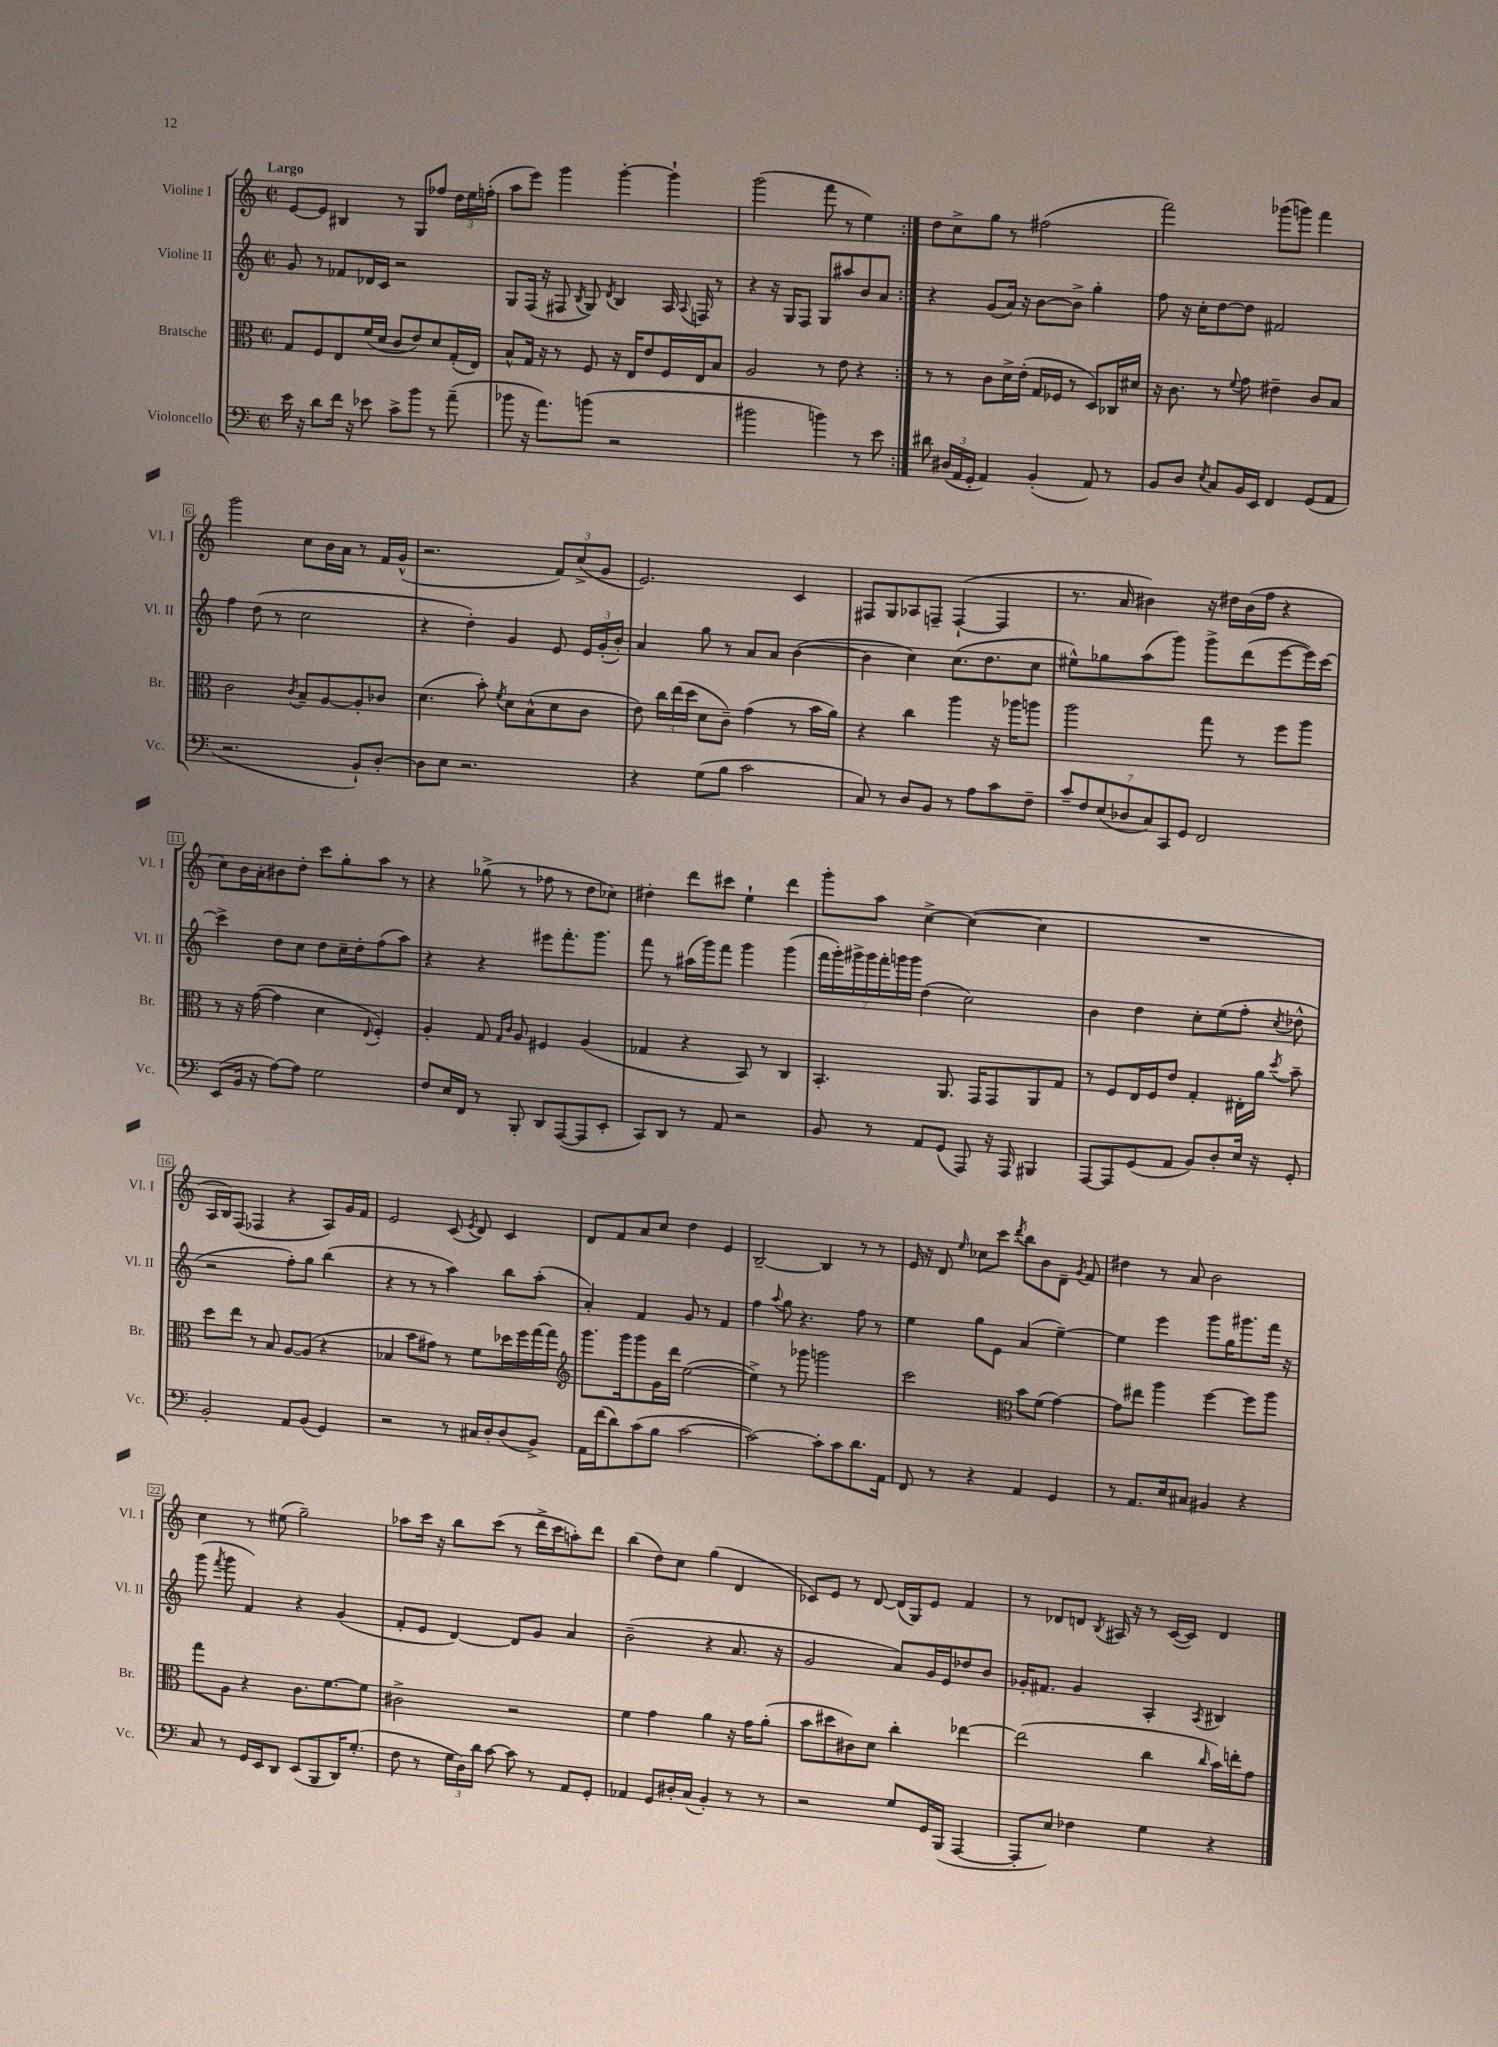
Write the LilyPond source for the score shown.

<<
\new StaffGroup <<
\new Staff = "s0" \with { instrumentName = "Violine I" shortInstrumentName = "Vl. I" } {
    \clef treble \key c \major \defaultTimeSignature \time 2/2 \tempo "Largo"
    \autoBeamOff \repeat volta 2 { e'8[~ e'8] bis4 r8 g8[ fes''8] \tuplet 3/2 { d''16[ e''16 f''16]-.( } |
    a''8[ e'''8]) g'''4 g'''4~-. g'''4-! |
    g'''2( f'''8 r8 e''4) | }
    d''8[ c''8-> g''8] r8 fis''2( |
    f'''2) ges'''8[( g'''8]) f'''4 |
    g'''2 c''8[ b'16 a'16] r8 f'16[ g'16]-^( |
    r2. \tuplet 3/2 { f'8[) c''8->( g'8] } |
    e'2.) c'4 |
    fis8[ g8 aes8 f8]-- f4~-!( f4 |
    r8. a'16 bis'4) r16 dis''16[ bis'16( f''16] r4 |
    c''8[) b'16 a'16-. bis'8 d''8]-. c'''8[ g''8-. a''8] r8 |
    r4 ges''8->( r8 fes''8 r8 d''8[ ces''8]) |
    dis''4-. d'''8[ cis'''8] e''4-! d'''4 |
    g'''8[-. a''8] c''4~-> c''4~( c''4 |
    R1 |
    a16[ b16) f8]( fes4 r4 a8[) g'16 f'16] |
    e'2 c'8( \acciaccatura { e'8 } d'8) c'4 |
    d'8[ f'8 a'8 c''8] d''4 e'4 |
    b2~-- b4 r8 r8 |
    e'16 r16 d'8 \grace { e''16 } ces''8[ c'''8] \acciaccatura { d'''8 } b''8[ b'8 d'8]-- \acciaccatura { g'8 } f'8 |
    dis''4 r8 a'8 b'2 |
    c''4 r8 eis''8( g''2--) |
    aes''8[ c'''16] r16 b''8[ c'''8]( r8 d'''16[-> c'''16 a''8-.) d'''8] |
    b''4( d''8[) c''8] g''4( d'4 |
    ces'8[) e'8] r8 d'8~ d'16[( g16) e'8] f'4 |
    r8 des'8[ d'8] \acciaccatura { b8 } ais16 r16 r8 c'16[~( c'16]) d'4 \bar "|." |
}
\new Staff = "s1" \with { instrumentName = "Violine II" shortInstrumentName = "Vl. II" } {
    \clef treble \key c \major \defaultTimeSignature \time 2/2
    \autoBeamOff \repeat volta 2 { g'8 r8 fes'8[ des'16 c'16] r2 |
    g8[ f16]( r16 fis8 \acciaccatura { b8 } g8) \acciaccatura { d'8 } b4 a16 \appoggiatura { a8 } f16 r8 |
    r4 r16 g16[ f8] g8[ ais''8 b'8 a'8] | }
    r4 g'8[( a'16]) r16 b'8[~ b'8]-> g''4-. |
    f''8 r16 c''16[-. d''8~ d''8] fis'2 |
    f''4 d''8( r8 c''2 |
    r4 d''4-.) g'4 e'8 \tuplet 3/2 { e'16[ g'16-.( b'16]-.) } |
    a'4 g''8 r8 a'8[ a'8] b'4~( |
    b'4 c''4) c''8.[( d''8. c''8] |
    eis''8[-^) ges''8 a''8( g'''8]) g'''8[-> d'''8( e'''8~ e'''16) c'''16]~ |
    c'''4-> d''8[ c''8] d''8[ c''16-- d''16-. f''8( a''8]) |
    r4 r4 eis'''8[ f'''8.-. g'''8.] |
    f'''8 r8 ais''16[( g'''16) f'''8] g'''4 g'''4( |
    \tuplet 7/4 { f'''16[ g'''16-.) gis'''16-> gis'''16 f'''16-. g'''16 g'''16] } d''4( c''2) |
    b'4 d''4 c''8[-. e''8( f''8]-. \acciaccatura { c''8 } des''8-^ |
    r2 f''8[-.) g''8] b''4( |
    r4 r8 r8 a''4) b''8[ a''8]-.( |
    a'4-.) f'4 g'8 r8 f'4 |
    f''4 \appoggiatura { a''8 } g''8 r4. f''8 r8 |
    e''4 g''8[ e'8] a'4( e''4~--) |
    e''4 e'''4 g'''8[ g''16 gis'''8. f'''16] r16 |
    g'''8( \acciaccatura { f'''8 } g'''8 f'4) r4 g'4( |
    f'8[-. e'8] d'4~) d'8[ g'8] a'4 |
    b'2--( r4 a'8. r16 |
    g'2 a'8[) g'16 e'16 des''8 b'8] |
    ges'16[-. fis'8.] ges'4 a4-. \acciaccatura { a8 } bis4 \bar "|." |
}
\new Staff = "s2" \with { instrumentName = "Bratsche" shortInstrumentName = "Br." } {
    \clef alto \key c \major \defaultTimeSignature \time 2/2
    \autoBeamOff \repeat volta 2 { g8[ f8 e8 f'16( d'16] c'8[ e'8) d'8 g16-.( e16]) |
    b8[-^ g16] r16 r8 f8 r16 e16[ e'8 f16 e16 b8] |
    a2 r8 e'8 r4 | }
    r8 r8 c'8[ d'16-> e'16]-.( g16[ fes16] r8 d8[) ces16 dis'16] |
    r16 c'8. r8 \appoggiatura { f'8 } g'8 eis'4-- c'8[ b8] |
    c'2 \acciaccatura { c'8 } b8[-- a8~ a8-. ces'8] |
    d'4.( b'8-.) \acciaccatura { f'8 } d'8[ b8-^( d'8 c'8] |
    e'8) \tuplet 3/2 { c''16[ e''16( d''16] } d'8[ c'8]--) g'4( r8 b'16[ a'16]) |
    r4 c''4 a''4 r16 aes''16[ a''8] |
    a''2 g''8 r8 f''8[ a''8] |
    r8 r16 g'16~( g'4 d'4 \appoggiatura { e8 } f4-.) |
    a4-. g8 \grace { g16[ c'16] } a8 fis4 a4( |
    ges4 r4 b,8) r8 c4 |
    b,4.-. a,8. g,16[ g,8 a,8 g8] |
    r8 f8[ e16 f16 e'8] g4-. eis16[-. a'16] \acciaccatura { d''8 } b'8-- |
    d''8[ e''8] r8 b8 a8[~ a8]( r4 |
    bes4 b'8[ gis'8]) r8 f'8[ des''16 f''16 g''16~ g''16] |
    \clef treble g'''8.[ g'''16 g'''8 g'16 d'''16] e''2~( |
    e''4->) r8 ges'''8 g'''2 |
    c'''2 \clef alto b'8[ f'8]( g'4~) |
    g'8[ eis''8] a''4 f''4~ f''8[ a''8] |
    g''8[ a8] r4 c'8.[ f'8.~ f'8] |
    cis'2-> r2 |
    f'4 g'4 a'4 r16 g'16[ a'8]-.( |
    b'8[ dis''8 cis'8) d'8] c''4-. ees''4~ |
    ees''2( c''4 \grace { c''16 } b'16[) e''16-. g'8] \bar "|." |
}
\new Staff = "s3" \with { instrumentName = "Violoncello" shortInstrumentName = "Vc." } {
    \clef bass \key c \major \defaultTimeSignature \time 2/2
    \autoBeamOff \repeat volta 2 { e'16 r16 d'8[ f'16] r16 ees'8 c'8[-> b'8] r8 a'8--( |
    bes'8 r16 a'8.[) b'8]( r2 |
    bis'2 b'4) r8 e'8 | }
    dis'8 \tuplet 3/2 { dis16[( a,16 g,16]-. } a,4) b,4-.( a,8) r8 |
    b,8[ d8] \acciaccatura { e8 } c8[ b,16 e,16] f,4 g,8[( a,8] |
    r2. b,8[-!) d8]~-. |
    d8[ e8] r2. |
    r4 g8[( b8] c'2 |
    c8) r8 d8[ b,8] r8 a8[ c'8 f8]-- |
    \tuplet 7/4 { c'8[-- f8 e8( des8 c8) c,8 g,8] } f,2 |
    e,8[( b,16] r16 a8[~) a8] g2 |
    f8[ e16 f,16] r8 b,,8-. d,8[ a,,8~( a,,8 e,8]-. |
    c,8[) d,8] r8 a,8 r2 |
    b,8 r8 a,8[ g,8]( a,,8) r16 a,,16 bis,,4 |
    a,,8[~ a,,8 g,8( a,8] b,8[) d8-. e16] r16 g,8-. |
    b,2-. a,8[ b,8]( g,4) |
    r2 r8 cis16[ d16-. d8( b,8]->) |
    a,16[ f'16( d'8) c'8( b8] c'2~ |
    c'2~) c'8[-. c'8 d'8. a,16] |
    f,8 r8 r4 a,4 g,4 |
    r8 a,8.[ e16 cis8] bis,4 r4 |
    c8 r8 g,16[ e,16 d,8] e,8[( b,,8 d,16) g8.]-.( |
    f8 r8 \tuplet 3/2 { g16[ d16) d'16] } c'8~ c'8 r8 a,8[ g,8]-. |
    aes,4 g,8[ dis16-. c16]( b,4-.) r8 r8 |
    r2 g8[ g,16 b,,16]( a,,4~ |
    a,,8[-. e8]) fes4 g4 r4 \bar "|." |
}
>>
>>
\layout { \context { \Score \override BarNumber.stencil = #(make-stencil-boxer 0.1 0.3 ly:text-interface::print) } }
